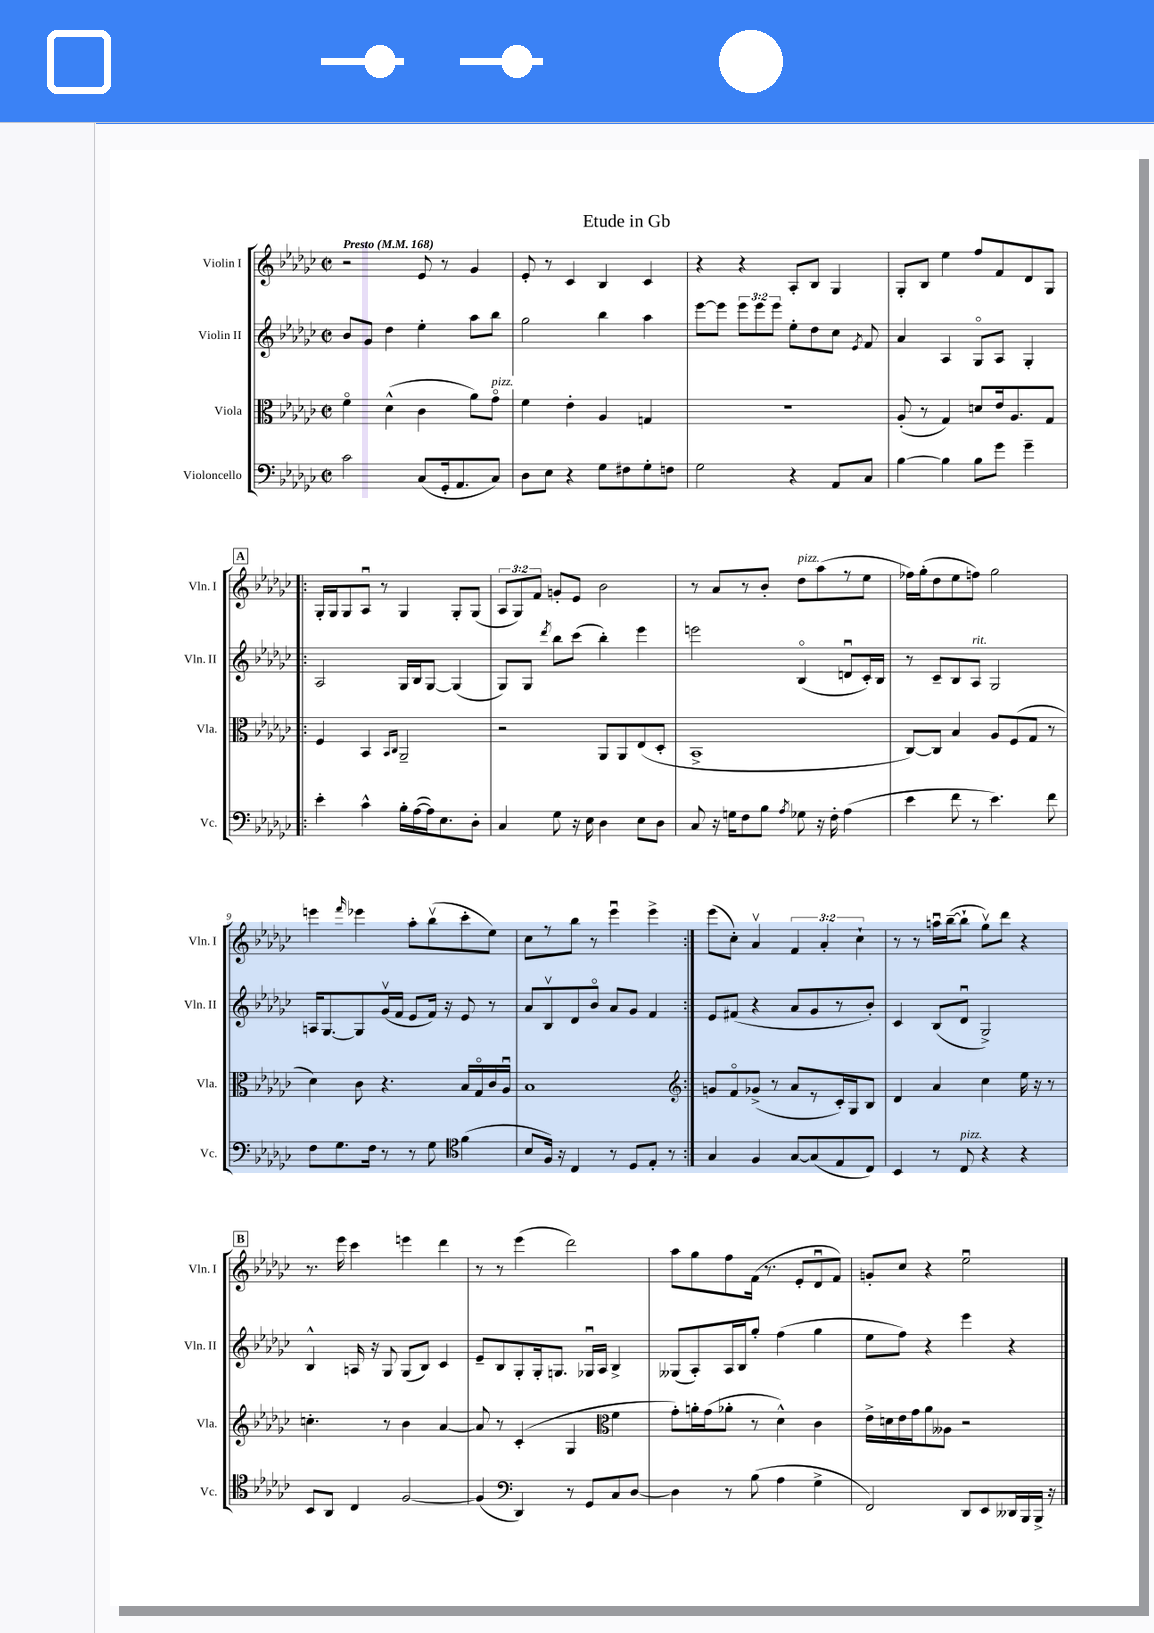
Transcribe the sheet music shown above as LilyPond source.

\header { title = "Etude in Gb" }
<<
\new StaffGroup <<
\new Staff = "s0" \with { instrumentName = "Violin I" shortInstrumentName = "Vln. I" } {
    \clef treble \key ges \major \defaultTimeSignature \time 2/2 \override Staff.TupletNumber.text = #tuplet-number::calc-fraction-text \tempo "Presto" 4 = 168
    \autoBeamOff r2 ees'8 r8 ges'4 |
    ees'8-. r8 ces'4 bes4 ces'4 |
    r4 r4 aes8[-. bes8] ges4 |
    ges8[-. bes8] ees''4 f''8[ f'8 des'8 ges8] |
    \repeat volta 2 { \mark \markup { \box "A" } ges16[-. ges16 ges8 aes8]\downbow r8 ges4 ges8[-. ges8]( |
    \tuplet 3/2 { aes8[ ges8) f'8] } g'8[-. ees'8] bes'2 |
    r8 aes'8[ r8 bes'8]-. des''8[^\markup { \italic "pizz." } aes''8( r8 ees''8] |
    fes''16[) ges''16-.( des''8 ees''8 f''8]) ges''2 |
    e'''4 \grace { f'''16 } ees'''4 aes''8[-. bes''8\upbow( ces'''8-. ees''8]) |
    ces''8[ r8 bes''8] r8 ees'''4\downbow ees'''4-> | }
    ees'''8[( ces''8]-.) aes'4\upbow \tuplet 3/2 { f'4 aes'4-. ces''4-! } |
    r8 r8 a''16[\downbow bes''16~--( bes''8]-! ges''8[\upbow) des'''8] r4 |
    \mark \markup { \box "B" } r8. ees'''16 ces'''4 e'''4 des'''4 |
    r8 r8 ees'''4( des'''2) |
    aes''8[ ges''8 f''8 f'16]( r8. ees'8[-. des'8\downbow f'8]) |
    g'8[-. ces''8] r4 ees''2\downbow \bar "|." |
}
\new Staff = "s1" \with { instrumentName = "Violin II" shortInstrumentName = "Vln. II" } {
    \clef treble \key ges \major \defaultTimeSignature \time 2/2 \override Staff.TupletNumber.text = #tuplet-number::calc-fraction-text
    \autoBeamOff bes'8[ ges'8] des''4 ees''4-. aes''8[ bes''8] |
    ges''2 bes''4 aes''4 |
    ees'''8[~ ees'''8] \tuplet 3/2 { ees'''8[ ees'''8 ees'''8] } ees''8[-. des''8 ces''8] \acciaccatura { ees'8 } f'8 |
    aes'4 aes4 ges8[\flageolet aes8] ges4-. |
    \repeat volta 2 { \mark \markup { \box "A" } aes2 ges16[ bes16 ges8]~ ges4( |
    ges8[) ges8] \acciaccatura { des'''8 } bes''8[ ces'''8]( bes''4-.) ees'''4 |
    e'''2 bes4\flageolet( d'8[\downbow ces'16-.) bes16] |
    r8 ces'8[-- bes8 aes8]^\markup { \italic "rit." } ges2 |
    a16[ ges8.~ ges8 ges'16\upbow( f'16] ees'8[ f'16]) r16 ees'8 r8 |
    aes'8[ bes8\upbow des'8 bes'8]\flageolet aes'8[ ges'8] f'4 | }
    ees'8[ fis'8]( r4 aes'8[ ges'8 r8 bes'8]-.) |
    ces'4 bes8[( des'8]\downbow ges2->) |
    \mark \markup { \box "B" } bes4-^ a16 r16 ges8 ges8[( bes8]) ces'4 |
    ees'8[-- bes8 ges8-. ges16-. g8.] ges16[\downbow aes16] bes4-> |
    geses8[( aes8-.) aes16 bes16 ges''8]-. f''4( ges''4 |
    ees''8[ f''8]) r4 ees'''4 r4 \bar "|." |
}
\new Staff = "s2" \with { instrumentName = "Viola" shortInstrumentName = "Vla." } {
    \clef alto \key ges \major \defaultTimeSignature \time 2/2
    \autoBeamOff f'4\flageolet des'4-^( ces'4 aes'8[) ges'8]\flageolet^\markup { \italic "pizz." } |
    f'4 ees'4-. aes4 g4 |
    R1 |
    aes8-.( r8 ges4) d'8[ ees'16 aes8. ges8] |
    \repeat volta 2 { \mark \markup { \box "A" } f4 bes,4 \grace { bes,16[ ces16] } aes,2-- |
    r2 aes,8[ aes,8 ees8( des8]-. |
    bes,1-> |
    ces8[~) ces8] bes4 aes8[ f8( ges8] r8 |
    des'4) ces'8 r4. bes16[ ges16\flageolet ces'16 aes16]\downbow |
    bes1 | }
    \clef treble g'8[ f'8\flageolet ges'8]->( r8 aes'8[ r8 ces'16-.) ges16 bes8] |
    des'4 aes'4 ces''4 ees''16 r16 r8 |
    \mark \markup { \box "B" } c''4.-. r8 bes'4 aes'4~ |
    aes'8 r8 ces'4-.( ges4 \clef alto f'4 |
    ges'8[-.) a'16-. ges'16( aes'8]-. r8 des'4-^) ces'4 |
    ees'16[-> d'16 ees'16 ges'16 aes'8 aeses8] r2 \bar "|." |
}
\new Staff = "s3" \with { instrumentName = "Violoncello" shortInstrumentName = "Vc." } {
    \clef bass \key ges \major \defaultTimeSignature \time 2/2
    \autoBeamOff ces'2 ces8[( ges,16-. aes,8. ces8]) |
    des8[ ees8] r4 ges8[ fis8 ges8-. f8] |
    ges2 r4 aes,8[ ces8] |
    bes4~ bes4 bes8[ ges'8] ges'4-- |
    \repeat volta 2 { \mark \markup { \box "A" } ees'4-. ces'4-^ bes16[-. aes16~( aes16) ees8. des8]-. |
    ces4 ges8 r16 ees16 des4 ees8[ des8] |
    ces8 r16 g16[ f8 bes8] \acciaccatura { aes8 } ges8 r16 f16-. aes4( |
    ees'4 f'8 r8 ees'4.) f'8 |
    f8[ ges8. f16] r8 r8 ges8 \clef tenor f'4( |
    bes8[ f16]) r16 ces4 r8 des8[ ees8]-. r8 | }
    ges4 f4 ges8[~ ges8( ees8 ces8]) |
    bes,4 r8 ces8^\markup { \italic "pizz." } r4 r4 |
    \mark \markup { \box "B" } bes,8[ aes,8] ces4 f2~ |
    f4( \clef bass des,4) r8 ges,8[ ces8 des8]~ |
    des4 r8 bes8( aes4 ges4-> |
    f,2) des,8[ ees,8 deses,16 bes,,16 bes,,16]-> r16 \bar "|." |
}
>>
>>
